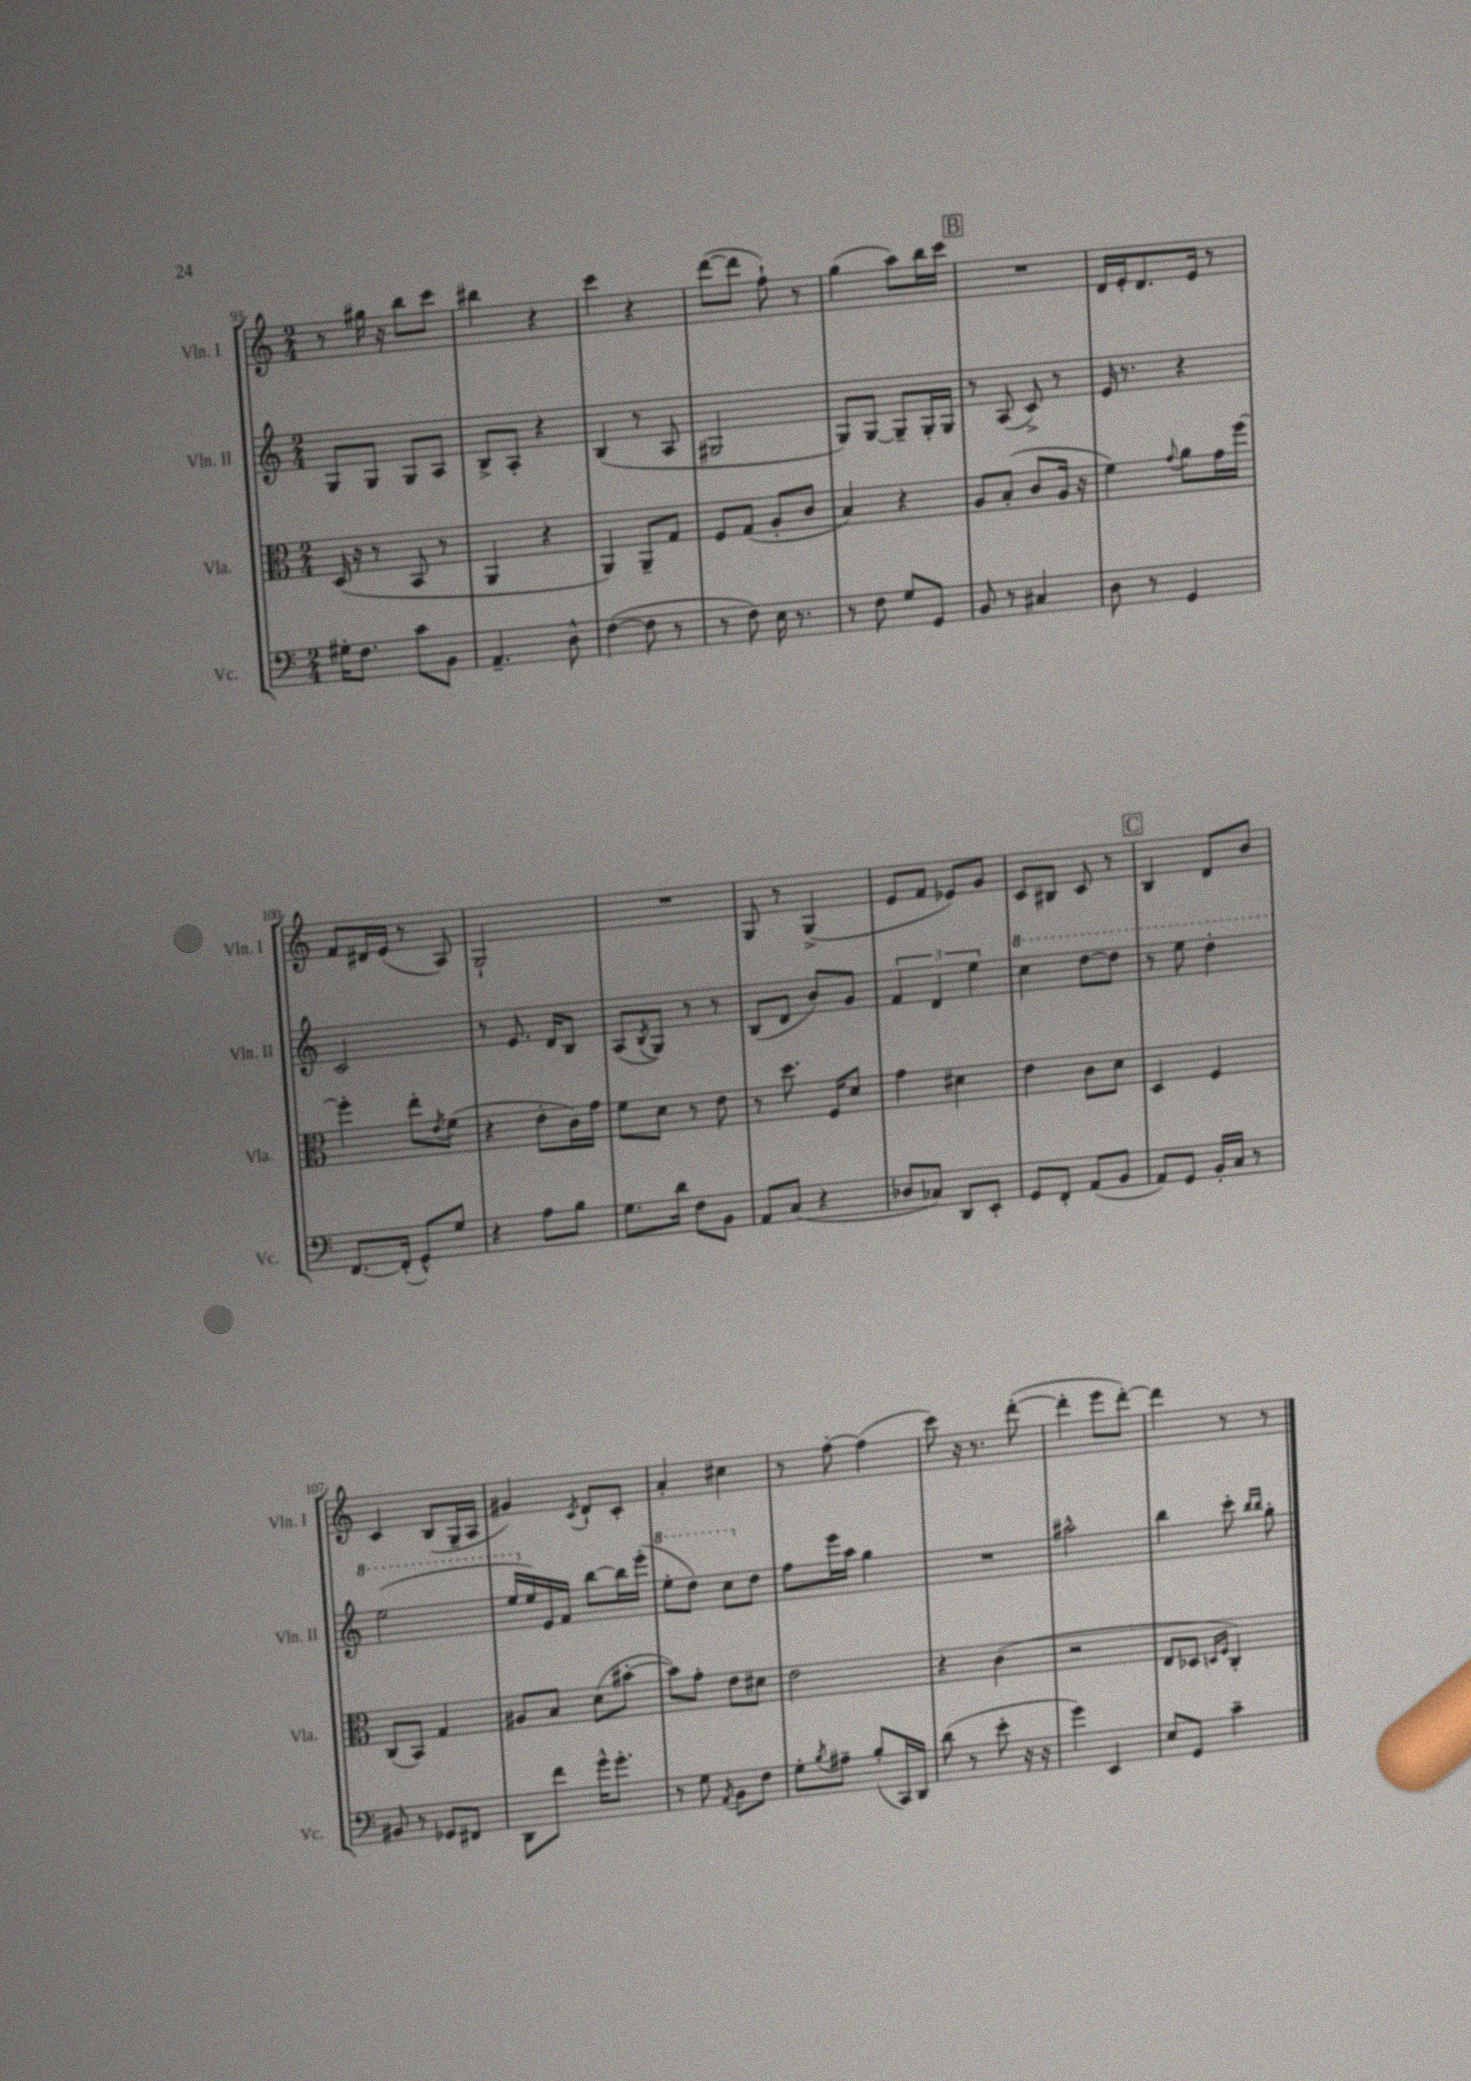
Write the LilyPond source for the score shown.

<<
\new StaffGroup <<
\new Staff = "s0" \with { instrumentName = "Vln. I" shortInstrumentName = "Vln. I" } {
    \clef treble \key c \major \numericTimeSignature \time 2/4
    r8 gis''16 r16 b''8 c'''8 |
    bis''4 r4 |
    c'''4 r4 |
    d'''8~( d'''8 f''8-!) r8 |
    g''4( a''8) b''16 c'''16 |
    \mark \markup { \box "B" } R2 |
    d'16 e'16-. d'8. e'16 r8 |
    f'8 dis'16 e'16( r8 a8) |
    g2-! |
    R2 |
    g8 r8 g4->( |
    e'8 f'8 ees'8) g'8 |
    c'8 bis8 c'8 r8 |
    \mark \markup { \box "C" } b4 d'8 b'8 |
    c'4 b8( g16-- a16 |
    gis'4) \acciaccatura { c'8 } d'8-! c'8-. |
    a'4-. cis''4 |
    r8 f''8~-. f''4( |
    c'''8) r16 r8. d'''8~-.( |
    d'''4-. e'''8 d'''8~-.) |
    d'''4 r8 r8 \bar "|." |
}
\new Staff = "s1" \with { instrumentName = "Vln. II" shortInstrumentName = "Vln. II" } {
    \clef treble \key c \major \numericTimeSignature \time 2/4
    g8 g8 g8 a8 |
    b8-> a8-. r4 |
    b4( r8 a8 |
    gis2 |
    g8) g8~ g8-- g16-. g16 |
    \mark \markup { \box "B" } r8 a8( c'8->) r8 |
    e'16 r8. r4 |
    c'2 |
    r8 e'8. d'16 b8 |
    a8( \acciaccatura { b8 } g8) r8 r8 |
    b8( d'8 b'8) g'8 |
    \tuplet 3/2 { f'4 d'4 e''4 } |
    \ottava #1 c'''4 d'''8~ d'''8 |
    \mark \markup { \box "C" } r8 e'''8 d'''4-. |
    e'''2( |
    e'''16 \ottava #0 e''16) e'16 f'16 b''8~ b''16 e'''16-.( |
    \ottava #1 e'''8-. d'''8) c'''8 \ottava #0 d''8 |
    f''8 e'''16 a''16 g''4 |
    R2 |
    ais''2-^ |
    b''4 c'''8-. \grace { b''16 b''16 } g''8-. \bar "|." |
}
\new Staff = "s2" \with { instrumentName = "Vla." shortInstrumentName = "Vla." } {
    \clef alto \key c \major \numericTimeSignature \time 2/4
    d16( r16 r8 b,8 r8 |
    a,4 r4 |
    a,4) a,8-- g8 |
    f8 g8( a8-. c'8 |
    b4) r4 |
    \mark \markup { \box "B" } a8 b8-.( c'8 a16 r16 |
    f'4) \appoggiatura { g'8 } a'8 g'16 f''16~ |
    f''4-. e''8-. \acciaccatura { e'8 } f'8( |
    r4 e'8-. c'16) g'16 |
    f'8 d'8 r8 e'8 |
    r8 d''8. f16 d'8 |
    g'4 dis'4 |
    e'4 c'8 d'8 |
    \mark \markup { \box "C" } d4 f4 |
    c8( b,8) g4 |
    ais8 b8 d'8( bis'8~-. |
    bis'8) g'8-. e'8 dis'8 |
    e'2 |
    r4 c'4( |
    r2 |
    e8 des8 \grace { d16 f16 } c4-.) \bar "|." |
}
\new Staff = "s3" \with { instrumentName = "Vc." shortInstrumentName = "Vc." } {
    \clef bass \key c \major \numericTimeSignature \time 2/4
    gis16-. f8. c'8 b,8 |
    a,4.-- d8-^ |
    f4~( f8 r8 |
    r8 f8) e16 r8. |
    r8 f8 g8 g,8 |
    \mark \markup { \box "B" } b,8 r8 cis4 |
    d8 r8 g,4 |
    f,8.~ f,16-.( g,8-^) g8 |
    r4 a8 b8 |
    g8. d'16 f8 b,8 |
    a,8 c8( r4 |
    des8 ces8) d,8 e,8-. |
    g,8 f,8-. a,8( b,8 |
    \mark \markup { \box "C" } a,8) g,8 b,16-. c16 r8 |
    bis,8 r8 ges,8 fis,8 |
    d,8 f'8 g'16-^ g'8.-. |
    r8 g8 \acciaccatura { a,8 } b,8 f8 |
    g8-. \acciaccatura { b8 } ais8-- b8-.( c,16) d,16 |
    d'8( r8 e'8-. r16 r16 |
    g'4) e,4 |
    e8 g,8 c'4-- \bar "|." |
}
>>
>>
\layout { \context { \Score currentBarNumber = #93 } }
